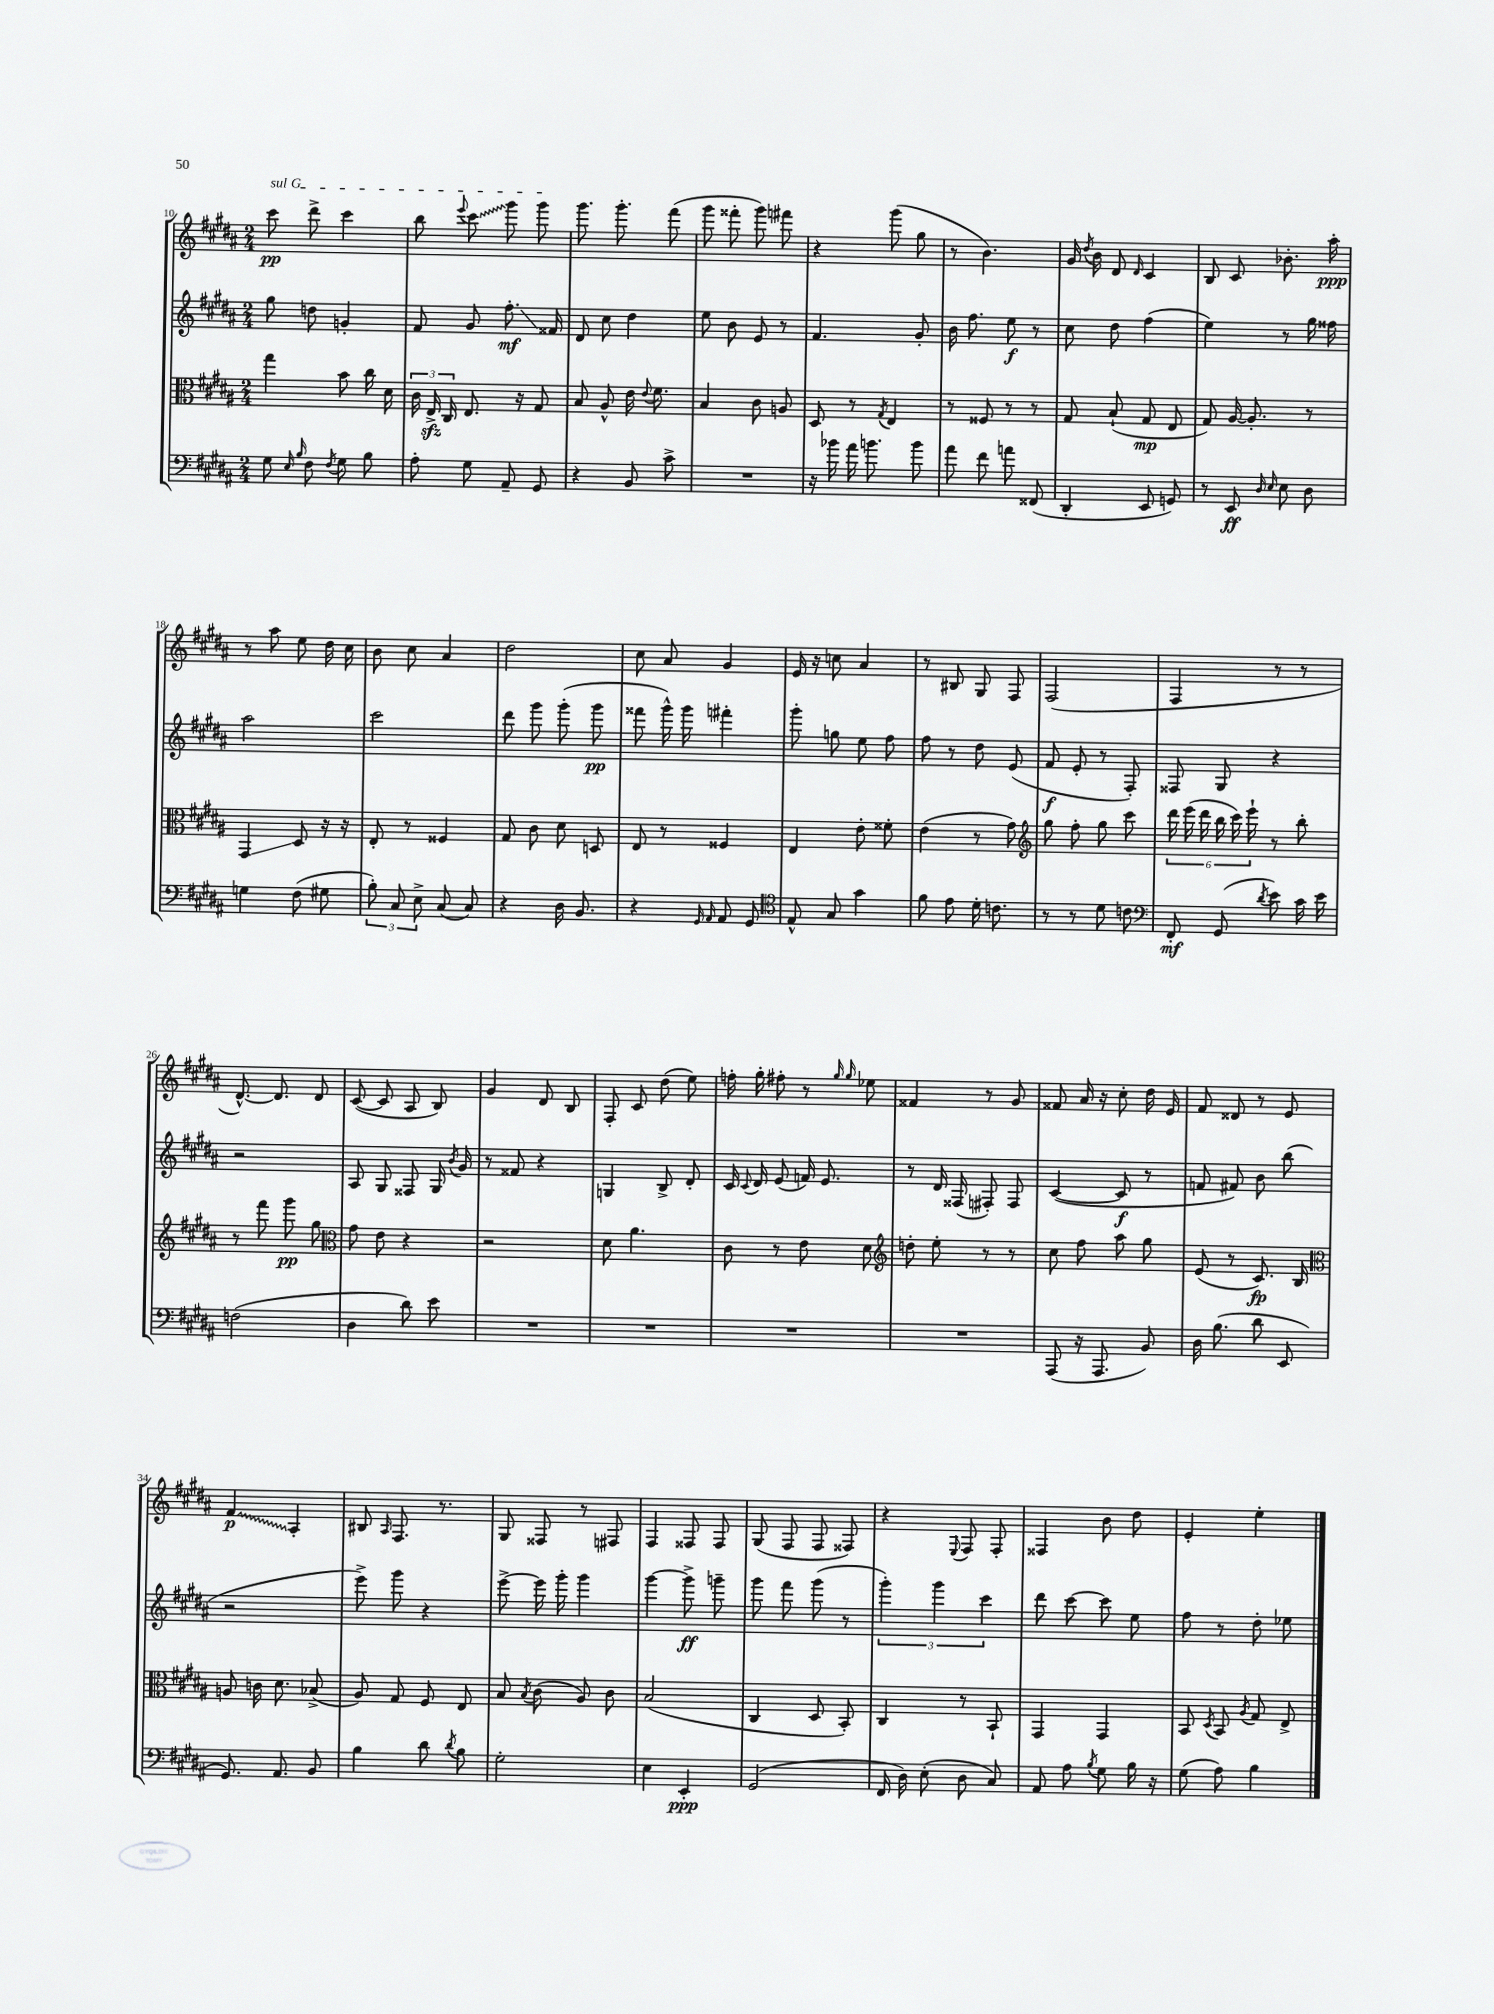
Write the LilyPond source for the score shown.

<<
\new StaffGroup <<
\new Staff = "s0" {
    \clef treble \key b \major \numericTimeSignature \time 2/4
    \autoBeamOff \once \override TextSpanner.bound-details.left.text = \markup { \italic "sul G" } cis'''8\pp\startTextSpan dis'''8-> cis'''4 |
    b''8 \appoggiatura { e'''8 } \once \override Glissando.style = #'zigzag cis'''8\glissando gis'''8 gis'''8\stopTextSpan |
    gis'''8. gis'''8.-. fis'''8( |
    gis'''8 fisis'''8-. gis'''8) fis'''8 |
    r4 gis'''8( gis''8 |
    r8 b'4.) |
    gis'16 \acciaccatura { dis''8 } b'16 dis'8 \grace { dis'16 } cis'4 |
    b8 cis'8 bes'8.-. ais''16-.\ppp |
    r8 ais''8 e''8 dis''16 cis''16 |
    b'8 cis''8 ais'4 |
    dis''2 |
    cis''8 ais'8 gis'4 |
    e'16 r16 c''8 ais'4 |
    r8 bis8 gis8 fis8 |
    fis2( |
    fis4 r8 r8 |
    dis'8.~-^) dis'8. dis'8 |
    cis'8~( cis'8 ais8 b8) |
    gis'4 dis'8 b8 |
    fis8-. cis'8 dis''8( e''8) |
    f''16-. gis''16-. fis''8-. r8 \grace { gis''16 gis''16 } ees''8 |
    fisis'4 r8 gis'8 |
    fisis'8 ais'16 r16 cis''8-. dis''16 e'16 |
    fis'8 disis'8 r8 e'8 |
    \once \override Glissando.style = #'zigzag fis'4\glissando\p ais4-. |
    bis8 \grace { ais16 } fis8. r8. |
    gis8 fisis8 r8 fis8 |
    fis4 fisis8 fisis8 |
    gis8( fis8 fis8 fisis8) |
    r4 \appoggiatura { e8 } fis8 fis8-. |
    fisis4 b'8 dis''8 |
    e'4-. e''4-. \bar "|." |
}
\new Staff = "s1" {
    \clef treble \key b \major \numericTimeSignature \time 2/4
    \autoBeamOff gis''8 d''8 g'4-. |
    fis'8 gis'8 fis''8.-.\glissando\mf fisis'16 |
    dis'8 cis''8 dis''4 |
    e''8 b'8 e'8 r8 |
    fis'4. gis'8-. |
    b'16 fis''8. e''8\f r8 |
    cis''8 dis''8 fis''4( |
    e''4) r8 gis''16 fisis''16 |
    ais''2 |
    cis'''2 |
    dis'''8 gis'''8 gis'''8-.( gis'''8\pp |
    fisis'''8 gis'''16-^) gis'''16 fis'''4-. |
    gis'''8-. g''8 e''8 fis''8 |
    fis''8 r8 dis''8 e'8( |
    fis'8\f e'8-. r8 fis8-.) |
    fisis8 gis8 r4 |
    r2 |
    ais8 gis8 fisis8 gis16 \acciaccatura { b'8 } gis'16 |
    r8 fisis'8 r4 |
    g4 b8-> dis'8-. |
    cis'16 \appoggiatura { cis'8 } dis'16 e'8( f'16) e'8. |
    r8 dis'16 fisis16( fis8-.) fis8 |
    cis'4~( cis'8\f r8 |
    f'8 fis'8) b'8 b''8( |
    r2 |
    e'''8->) gis'''8 r4 |
    e'''8~-> e'''16 gis'''16-. gis'''4 |
    gis'''4~ gis'''8->\ff g'''8-- |
    gis'''8 fis'''8 gis'''8( r8 |
    \tuplet 3/2 { gis'''4-.) gis'''4 cis'''4 } |
    dis'''8 cis'''8~ cis'''8 e''8 |
    fis''8 r8 dis''8-. ees''8 \bar "|." |
}
\new Staff = "s2" {
    \clef alto \key b \major \numericTimeSignature \time 2/4
    \autoBeamOff gis''4 b'8 cis''16 dis'16 |
    \tuplet 3/2 { cis'16 e16->\sfz cis16 } e8. r16 gis8 |
    b8 ais8-^ e'16 \appoggiatura { e'8 } fis'8. |
    b4 cis'8 a8 |
    dis8 r8 \acciaccatura { gis8 } e4 |
    r8 fisis8 r8 r8 |
    gis8 b8-!( gis8\mp e8 |
    gis8) ais16~ ais8.-. r8 |
    gis,4\glissando dis8 r16 r16 |
    e8-. r8 fisis4 |
    gis8 cis'8 dis'8 d8 |
    e8 r8 fisis4 |
    e4 e'8-. fisis'8-. |
    e'4( r8 gis'8) |
    \clef treble gis''8 fis''8-. gis''8 cis'''8 |
    \tuplet 6/4 { dis'''16 e'''16( dis'''16 b''16 cis'''16) e'''16-! } r8 b''8-. |
    r8 fis'''8 gis'''8\pp gis''8 |
    \clef alto gis'8 e'8 r4 |
    r2 |
    dis'8 ais'4. |
    cis'8 r8 e'8 dis'8 |
    \clef treble d''8-. e''8-. r8 r8 |
    cis''8 fis''8 ais''8 gis''8 |
    e'8( r8 cis'8.\fp) b16 |
    \clef alto a8 c'16 dis'8. bes8->( |
    ais8) gis8 fis8 e8 |
    b8 \acciaccatura { b8 } cis'8( ais8) cis'8 |
    b2( |
    cis4 dis8 b,8-.) |
    cis4 r8 b,8-! |
    gis,4 gis,4 |
    b,8 \acciaccatura { dis8 } b,8 \acciaccatura { ais8 } gis8 e8-> \bar "|." |
}
\new Staff = "s3" {
    \clef bass \key b \major \numericTimeSignature \time 2/4
    \autoBeamOff gis8 \grace { e16 b16 } fis8 \acciaccatura { fis8 } gis8 b8 |
    ais8-. gis8 ais,8-- gis,8 |
    r4 b,8 cis'8-> |
    R2 |
    r16 bes'16 ais'16 b'8. b'8 |
    ais'8 fis'8 a'8 fisis,8( |
    dis,4-. e,8 g,8) |
    r8 e,8\ff \grace { dis16 e16 } e8 dis8 |
    g4 fis8( gis8 |
    \tuplet 3/2 { b8-.) cis8 e8-> } cis8( cis8) |
    r4 dis16 b,8. |
    r4 \grace { gis,16 ais,16 } ais,8 gis,8 |
    \clef tenor e8-^ gis8 gis'4 |
    fis'8 e'8 dis'16-. c'8. |
    r8 r8 dis'8 c'8 |
    \clef bass fis,8-.\mf gis,8( \acciaccatura { dis'8 } e'8) cis'16 e'16 |
    f2( |
    dis4 dis'8) e'8 |
    R2 |
    R2 |
    R2 |
    R2 |
    ais,,8( r16 ais,,8. b,8) |
    dis16 b8.( dis'8 e,8 |
    gis,8.) ais,8. b,8 |
    b4 dis'8 \acciaccatura { dis'8 } b8 |
    gis2-. |
    e4 e,4-.\ppp |
    gis,2( |
    fis,16 dis16) e8-.( dis8 cis8) |
    ais,8 ais8 \acciaccatura { b8 } gis8 b16 r16 |
    gis8( ais8) b4 \bar "|." |
}
>>
>>
\layout { \context { \Score currentBarNumber = #10 } }
